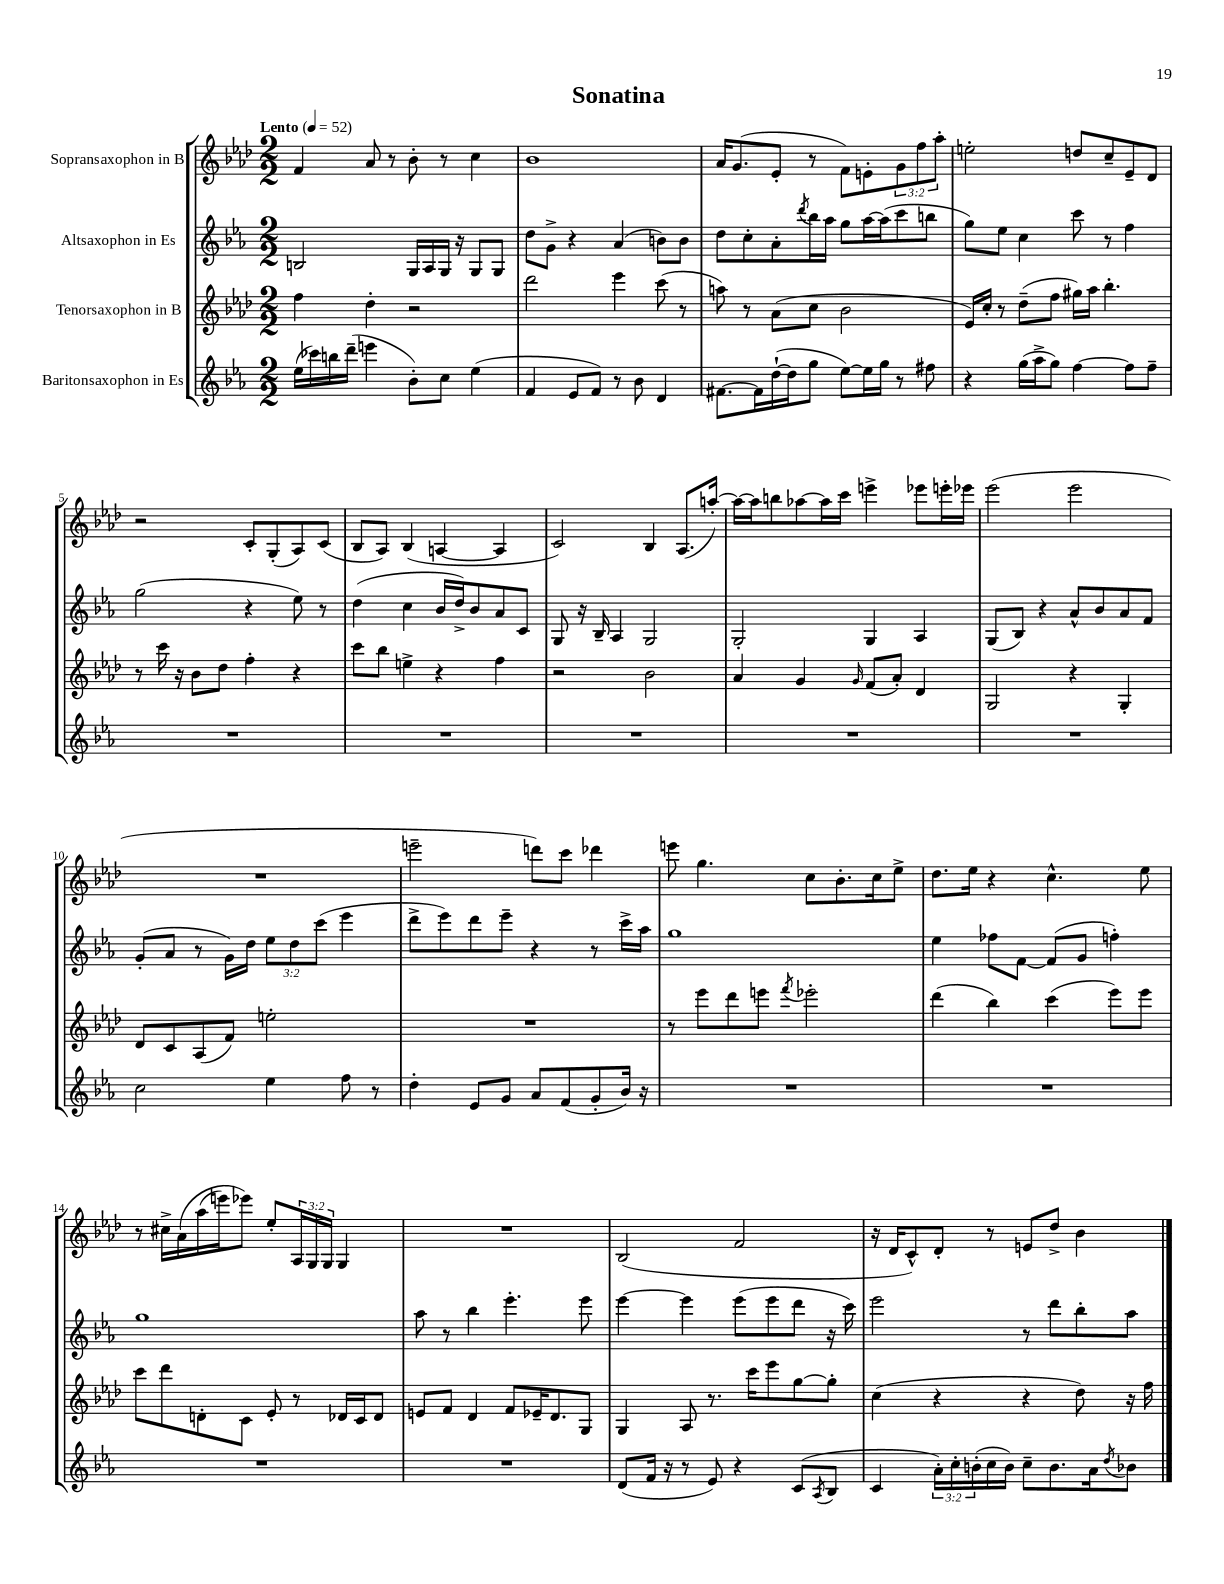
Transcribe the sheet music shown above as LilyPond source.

\header { title = "Sonatina" }
<<
\new StaffGroup <<
\new Staff = "s0" \with { instrumentName = "Sopransaxophon in B" } {
    \clef treble \key aes \major \numericTimeSignature \time 2/2 \override Staff.TupletNumber.text = #tuplet-number::calc-fraction-text \tempo "Lento" 4 = 52
    f'4 aes'8 r8 bes'8-. r8 c''4 |
    bes'1 |
    aes'16 g'8.( ees'8-. r8 f'8) e'8-. \tuplet 3/2 { g'8 f''8 aes''8-. } |
    e''2-. d''8 c''8-- ees'8-- des'8 |
    r2 c'8-. g8-.( aes8) c'8( |
    bes8 aes8) bes4( a4~ a4 |
    c'2) bes4 aes8.( a''16~-.) |
    a''16~ a''16 b''8 aes''8~ aes''16 c'''16 e'''4-> ees'''8 e'''16-. ees'''16 |
    ees'''2( ees'''2 |
    R1 |
    e'''2-- d'''8) c'''8 des'''4 |
    e'''8 g''4. c''8 bes'8.-. c''16 ees''8-> |
    des''8. ees''16 r4 c''4.-^ ees''8 |
    r8 cis''16-> aes'16\( aes''16( e'''16) ees'''8\) ees''8-. \tuplet 3/2 { aes16 g16 g16 } g4 |
    R1 |
    bes2( f'2 |
    r16 des'16 c'8-^) des'8-. r8 e'8 des''8-> bes'4 \bar "|." |
}
\new Staff = "s1" \with { instrumentName = "Altsaxophon in Es" } {
    \clef treble \key ees \major \numericTimeSignature \time 2/2 \override Staff.TupletNumber.text = #tuplet-number::calc-fraction-text
    b2 g16 aes16 g16 r16 g8 g8 |
    d''8 g'8-> r4 aes'4( b'8) b'8 |
    d''8 c''8-. aes'8-. \acciaccatura { d'''8 } bes''16 aes''16 g''8 aes''16~ aes''16( c'''8 b''8 |
    g''8) ees''8 c''4 c'''8 r8 f''4 |
    g''2( r4 ees''8) r8 |
    d''4( c''4 bes'16 d''16->) bes'8 aes'8 c'8 |
    g8 r16 bes16-- aes4 g2 |
    g2-. g4 aes4 |
    g8( bes8) r4 aes'8-^ bes'8 aes'8 f'8 |
    g'8-.( aes'8 r8 g'16) d''16 \tuplet 3/2 { ees''8 d''8 c'''8( } ees'''4 |
    d'''8-> ees'''8) d'''8 ees'''8-- r4 r8 c'''16-> aes''16 |
    g''1 |
    ees''4 fes''8 f'8~ f'8( g'8 f''4-.) |
    g''1 |
    aes''8 r8 bes''4 ees'''4.-. ees'''8 |
    ees'''4~ ees'''4 ees'''8( ees'''8 d'''8 r16 c'''16) |
    ees'''2 r8 d'''8 bes''8-. aes''8 \bar "|." |
}
\new Staff = "s2" \with { instrumentName = "Tenorsaxophon in B" } {
    \clef treble \key aes \major \numericTimeSignature \time 2/2
    f''4 des''4-. r2 |
    des'''2 ees'''4 c'''8( r8 |
    a''8) r8 aes'8( c''8 bes'2 |
    ees'16) c''16-. r8 des''8--( f''8 gis''16) aes''16 bes''4.-. |
    r8 c'''16 r16 bes'8 des''8 f''4-. r4 |
    c'''8 bes''8 e''4-> r4 f''4 |
    r2 bes'2 |
    aes'4 g'4 \grace { g'16 } f'8( aes'8-.) des'4 |
    g2 r4 g4-. |
    des'8 c'8 aes8( f'8) e''2-. |
    R1 |
    r8 ees'''8 des'''8 e'''8 \acciaccatura { f'''8 } ees'''2-. |
    des'''4( bes''4) c'''4( ees'''8) ees'''8 |
    c'''8 des'''8 d'8-. c'8 ees'8-. r8 des'16 c'16 des'8 |
    e'8 f'8 des'4 f'8 ees'16-- des'8. g8 |
    g4 aes8 r8. c'''16 ees'''8 g''8~ g''8-. |
    c''4( r4 r4 des''8) r16 f''16 \bar "|." |
}
\new Staff = "s3" \with { instrumentName = "Baritonsaxophon in Es" } {
    \clef treble \key ees \major \numericTimeSignature \time 2/2 \override Staff.TupletNumber.text = #tuplet-number::calc-fraction-text
    ees''16( ces'''16) b''16 d'''16--( e'''4 bes'8-.) c''8 ees''4( |
    f'4 ees'8 f'8) r8 bes'8 d'4 |
    fis'8.~ fis'16 d''16~-!( d''16 g''8 ees''8~) ees''16 g''16 r8 fis''8 |
    r4 g''16( aes''16-> g''8) f''4~ f''8 f''8-- |
    R1 |
    R1 |
    R1 |
    R1 |
    R1 |
    c''2 ees''4 f''8 r8 |
    d''4-. ees'8 g'8 aes'8 f'8( g'8-. bes'16) r16 |
    R1 |
    R1 |
    R1 |
    R1 |
    d'8( f'16 r16 r8 ees'8) r4 c'8( \acciaccatura { aes8 } bes8 |
    c'4 \tuplet 3/2 { aes'16-.) c''16-. b'16-.( } c''16 b'16) c''8-- b'8. aes'16 \acciaccatura { d''8 } bes'8 \bar "|." |
}
>>
>>
